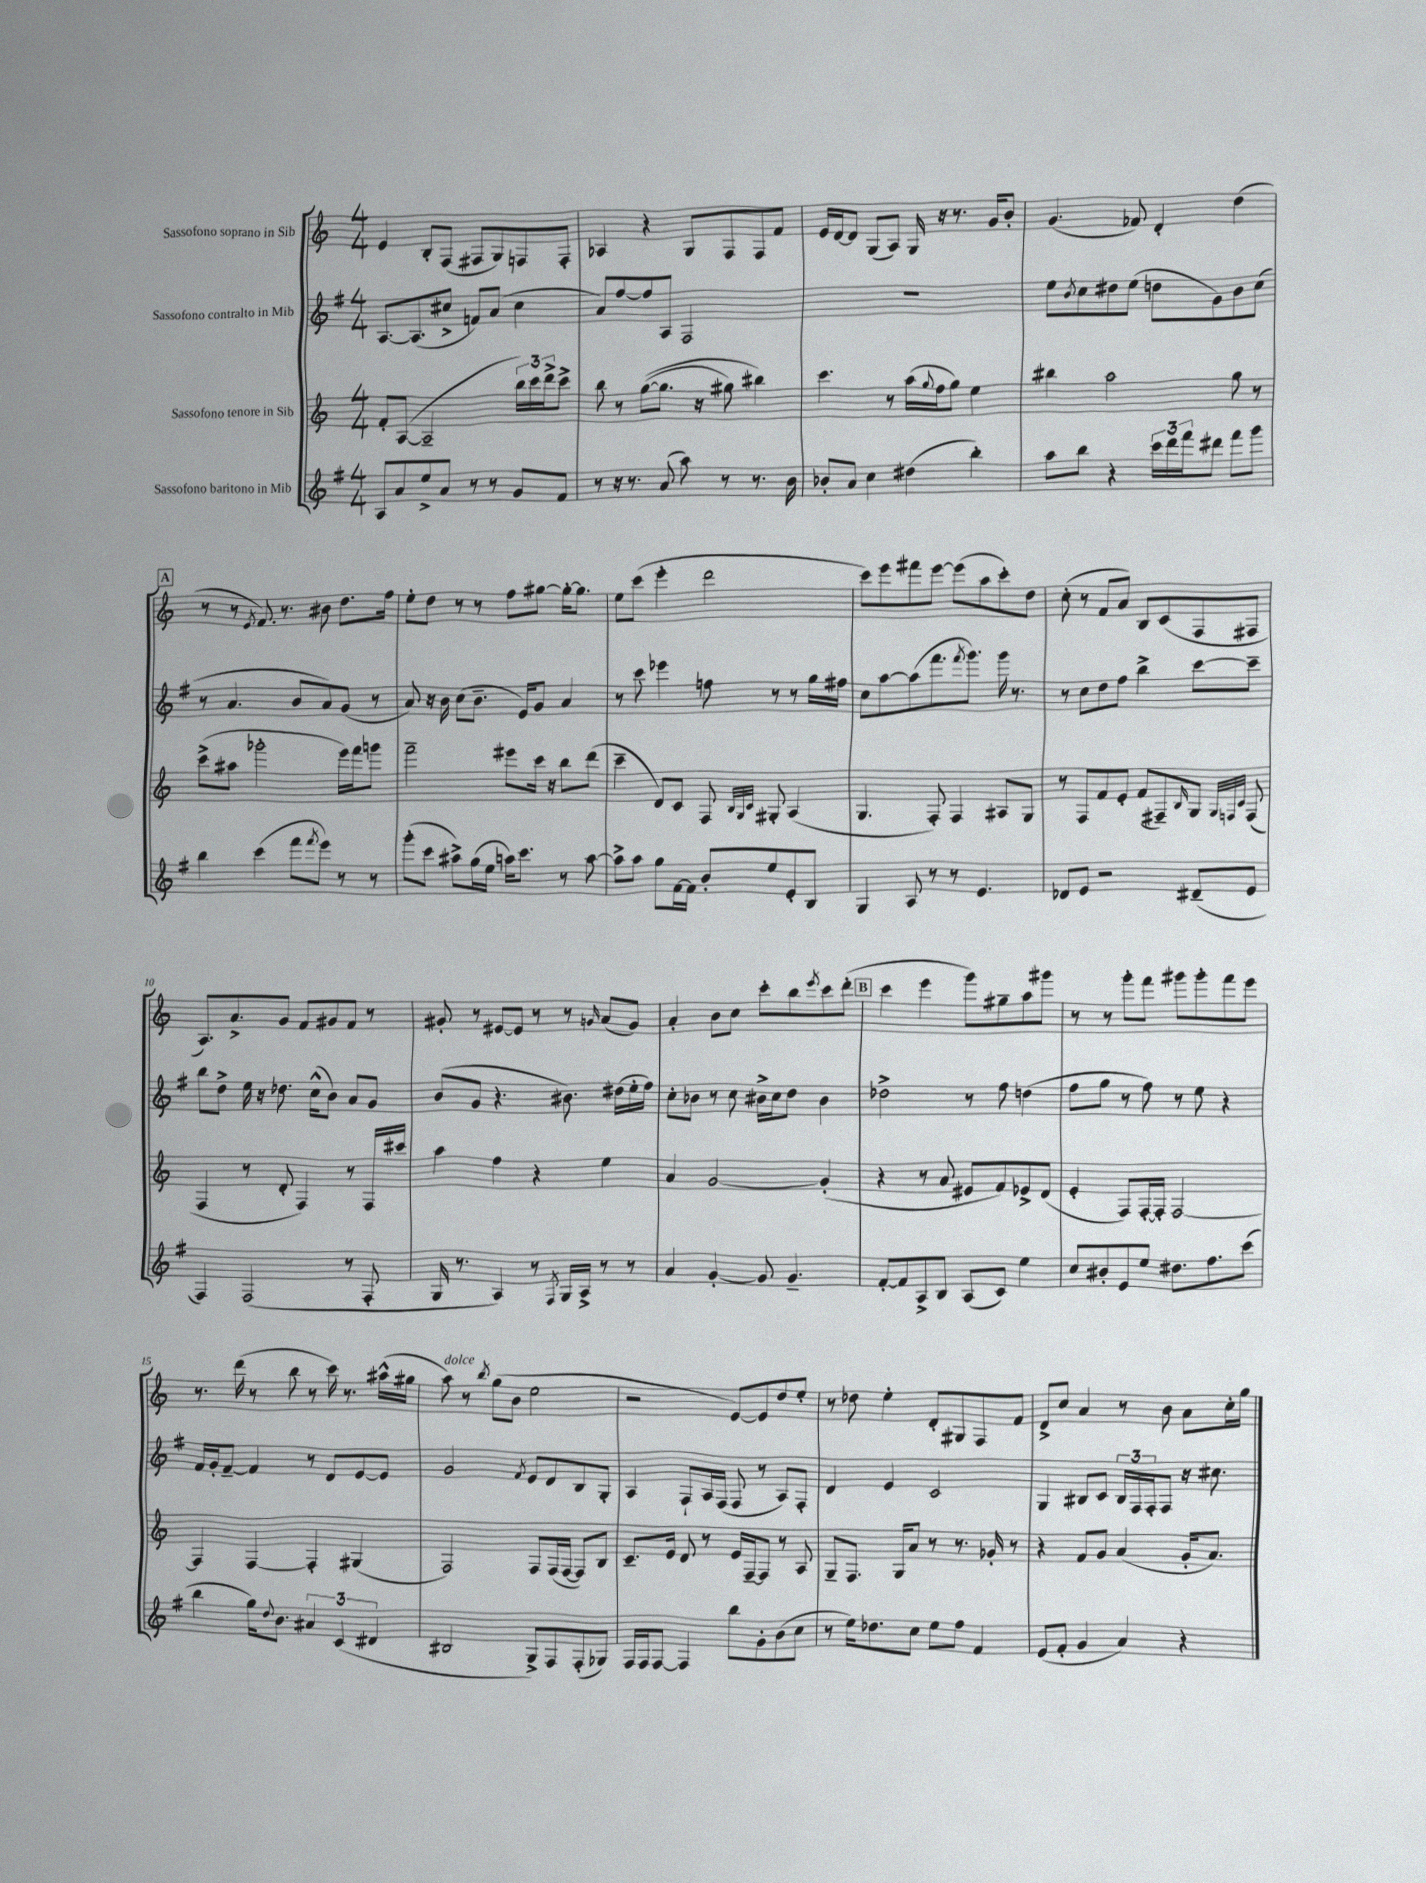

**kern	**kern	**kern	**kern
*staff4	*staff3	*staff2	*staff1
*clefG2	*clefG2	*clefG2	*clefG2
*k[f#]	*k[]	*k[f#]	*k[]
*M4/4	*M4/4	*M4/4	*M4/4
8A	8f'	[8.A	4e
8a	([8A	.	.
.	.	(8.A]	.
8ee^	2A~]	.	8B'
8a	.	8cc#^	(8F
8r	.	8f)	8F#
8r	.	(8a	8G)
8g	24bb)	4cc#	8F
.	24ccc	.	.
.	24ddd^	.	.
8f#	8ccc^	.	8F'
=	=	=	=
8r	8bb	8a)	4A-
16r	8r	[8ff#	.
8.r	.	.	.
.	&(([8gg	8ff#]	4r
(8a	8.gg]	8A	.
8aa)	.	2F#	8G
.	16r	.	.
8r	8gg#)	.	8F
8.r	4bb#&)	.	8F
.	.	.	8f
16b	.	.	.
=	=	=	=
8b-'	4.ccc	1r	16e
.	.	.	[16d
8a	.	.	8d]
4cc	.	.	(8G
.	8r	.	8A)
(4dd#	(16aa	.	16G
.	8qqgg	.	.
.	16ff	.	16r
.	8gg)	.	8.r
4bb')	4ee	.	.
.	.	.	16g
.	.	.	8b'
=	=	=	=
8aa	4bb#	8ee	(4.g
.	.	8qb	.
8bb	.	8cc	.
4r	2aa	8dd#	.
.	.	(8ee	8f-)
24ccc	.	8dd	4d'
24ddd	.	.	.
24fff#	.	.	.
8ddd#	.	8g)	.
8fff#	8gg	8b	(4dd
8ggg	8r	(8cc	.
=	=	=	=
4bb	(8ccc^	8r	8r
.	8aa#	4.a	8r
.	.	.	8qe
(4ccc	2ggg-'	.	8.f)
.	.	.	8.r
8fff#	.	8b	.
8qfff#	.	.	.
8eee)	.	8a)	8b#
8r	16eee)	(8g	8.dd
.	16fff	.	.
8r	8ggg	8r	.
.	.	.	16ff
=	=	=	=
(8ggg'	2fff~	8a)	8ee'
8ccc	.	16r	8dd
.	.	16b	.
8aa#^)	.	(8cc	8r
(16gg	.	8.b~	8r
16ee	.	.	.
16aa)	8eee#	.	8ff
8.ccc	.	16e)	.
.	16ccc	8g	[8gg#
.	16r	.	.
8r	8bb	4a	16gg#'_
.	.	.	8.gg#]
[8aa	(8ddd	.	.
=	=	=	=
8aa^]	4ccc~	8r	8ee
8aa	.	8ccc	(8ccc
8gg	8d)	4eee-	4eee'
[16f#	8c	.	.
16f#]	.	.	.
8b'	8F	8ff	2ddd
.	32qqB	.	.
.	32qqG	.	.
.	32qqc	.	.
8ee	8G#'	8r	.
8e'	(4A	8r	.
8B	.	16gg	.
.	.	16ff#	.
=	=	=	=
4G	4.G	8cc	8ccc)
.	.	[8aa	8eee
8A	.	(8aa]	8fff#
8r	8F')	8.fff#	[8eee
8r	4F	.	(8eee]
.	.	8qfff#	.
.	.	8.ggg)	.
4.e	.	.	8aa
.	8A#	16ggg	8ccc')
.	.	8.r	.
.	8G	.	8dd
=	=	=	=
8d-	8r	8r	(8cc'
8e	8F	8cc	8r
2r	8f	8dd	8f
.	8e'	8ff#	8a)
.	(8f	4bb^	8B
.	8F#~)	.	(8c
.	16qqB	.	.
(8d#~	8G	[8ccc	8F
.	32qqG	.	.
.	32qqF	.	.
.	32qqc	.	.
8e	(8F	8ccc~]	8F#
=	=	=	=
4F#)	4F	8bb	8.A)
.	.	8dd^	.
.	.	.	8.a^
(2F#	8r	16ee	.
.	.	16r	.
.	8d'	8.dd-	8g
.	4F)	.	8f
.	.	(16cc^^	.
.	.	8b)	8g#
8r	8r	8a	8f
8F#'	16F	8g	8r
.	16ccc#	.	.
=	=	=	=
16G	4aa	(8b	8g#'
8.r	.	.	.
.	.	8g	8r
4A)	4ff	4.r	[8e#
.	.	.	8e#]
8r	4r	.	8r
8qF#	.	.	.
16G	.	8.b#)	8r
16A^	.	.	.
.	.	.	16qqg
8r	4ee	.	(8a
.	.	(16dd#	.
8r	.	16ee'	8g)
.	.	16ff#)	.
=	=	=	=
4a	4a	8cc'	4a'
.	.	8b-	.
[4g'	[2g	8r	8b
.	.	8cc	8cc
8g]	.	16b#^	8ccc'
.	.	16cc	.
4.g~	.	8dd	8bb
.	.	.	8qeee
.	(4g']	4b#	8ccc
.	.	.	(8ddd'
=	=	=	=
[8f#'	4r	2dd-^	4ccc
8f#]	.	.	.
8A^	8r	.	4eee
8B	8a	.	.
(8A	8e#	8r	8ggg)
8c)	8f)	8ff#	8gg#~
4ee	8e-^	(4dd	8aa
.	(8d	.	8ggg#
=	=	=	=
8cc	4e'	8ff#	8r
8b#'	.	8gg	8r
8e	8F)	8r	8ggg'
8ee	[16F'	8ff#)	8fff
.	16F']	.	.
8.dd#	[2F	8r	8ggg#
.	.	8ee	8ggg#'
8.ff#	.	.	.
.	.	4r	8fff
(8ccc	.	.	8eee
=	=	=	=
4bb	4F]	16f#	8.r
.	.	16g'	.
.	.	[8f#~	.
.	.	.	(16ddd
16gg)	[4F	4f#]	8r
8qqdd	.	.	.
8.b	.	.	.
.	.	.	8bb
6a#	4F']	8r	8r
.	.	8d	16ccc)
(6c	.	.	.
.	.	.	8.r
.	(4G#	[8e	.
6d#	.	.	.
.	.	8e]	(16aa#^^
.	.	.	16gg#
=	=	=	=
2B#	2F)	2g	8aa)
.	.	.	8r
.	.	.	8qbb
.	.	.	(8gg
.	.	.	8b
.	.	8qf#	.
8G^)	8F	8e	2ee
8F#	(16F	8d	.
.	[16F	.	.
(8F#'	8F])	8B	.
8G-)	8B	8G'	.
=	=	=	=
16F#	8.c~	4A	2r
16F#	.	.	.
[8F#	.	.	.
.	16e	.	.
4F#]	8d	8F#`	.
.	8r	16A	.
.	.	(16F#	.
8bb	16e	8F#	[8e)
.	[16F~	.	.
8g'	8F]	8r	8e]
(8b	8r	8A)	8dd
8cc	8A	8F#'	8ee'
=	=	=	=
8r	8G~	4d	8r
16ee)	8.F	.	8dd-
8.dd-	.	.	.
.	.	4e	4ee'
.	16G	.	.
8cc	8a	.	.
8ee	8r	2c	8d'
8ff#	8.r	.	8G#
4f#	.	.	8F
.	16g-'	.	.
.	8r	.	8f
=	=	=	=
(8e	4r	4G	8d^
8f#'	.	.	8cc
4g	8f	8B#	4a
.	8g	8c	.
4a)	(4a	24B#	8r
.	.	24F#	.
.	.	24F#'	.
.	.	8F#	8b
4r	16g'	16r	8a
.	8.a)	8.cc#	.
.	.	.	16cc'
.	.	.	16gg
==	==	==	==
*-	*-	*-	*-
